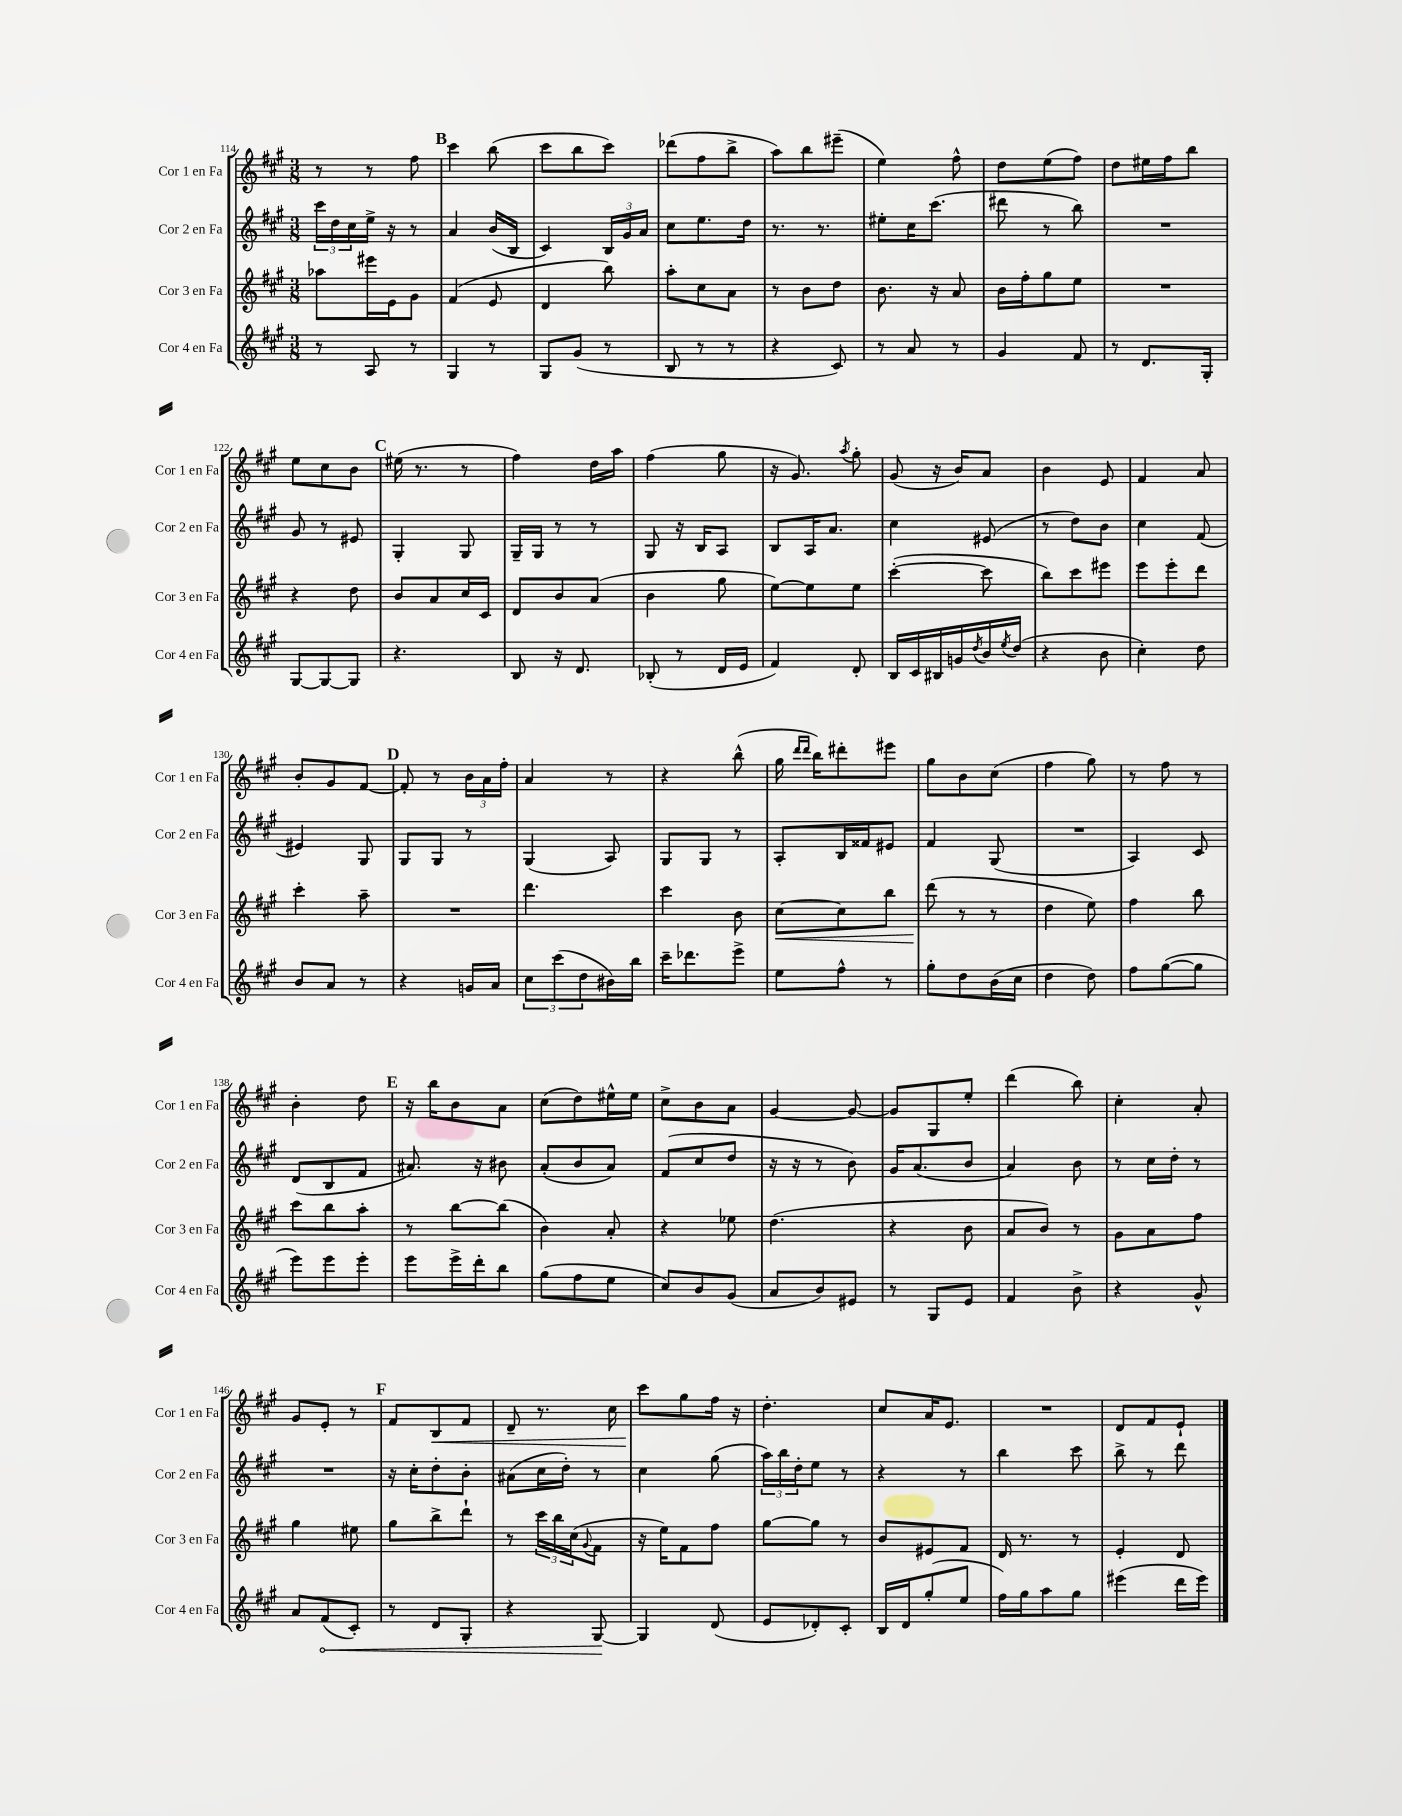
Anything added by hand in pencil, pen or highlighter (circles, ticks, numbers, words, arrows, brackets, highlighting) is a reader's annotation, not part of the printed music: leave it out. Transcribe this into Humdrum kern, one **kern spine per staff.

**kern	**kern	**kern	**kern
*staff4	*staff3	*staff2	*staff1
*clefG2	*clefG2	*clefG2	*clefG2
*k[f#c#g#]	*k[f#c#g#]	*k[f#c#g#]	*k[f#c#g#]
*M3/8	*M3/8	*M3/8	*M3/8
8r	8aa-\L	24ccc#\LL	8r
.	.	24dd\	.
.	.	24cc#\	.
8A/	16eee#\L	16ee^\JJ	8r
.	16e\J	16r	.
8r	8g#\J	8r	8ff#\
=	=	=	=
4G#/	(4f#/	4a/	4ccc#\
8r	8e/	(16b/LL	(8bb\
.	.	16B/JJ	.
=	=	=	=
8G#/L	4d/	4c#/)	8ccc#\L
(8g#/J	.	.	8bb\
8r	8bb\)	24B/LL	8ccc#\J)
.	.	24g#/	.
.	.	24a/JJ	.
=	=	=	=
8B/	8aa'\L	8cc#\L	(8ddd-\L
8r	8cc#\	8.ee\	8ff#\
8r	8a\J	.	8bb^\J
.	.	16dd\Jk	.
=	=	=	=
4r	8r	8.r	8aa\L)
.	8b\L	.	8bb\
.	.	8.r	.
8c#/)	8dd\J	.	(8eee#~\J
=	=	=	=
8r	8.b\	8ee#'\L	4ee\)
8a/	.	16cc#\K	.
.	16r	(8.ccc#\J	.
8r	8a/	.	8ff#^^\
=	=	=	=
4g#/	16b\LL	8ddd#\	8dd\L
.	16ff#'\J	.	.
.	8gg#\	8r	(8ee\
8f#/	8ee\J	8bb\)	8ff#\J)
=	=	=	=
8r	4.r	4.r	8dd\L
8.d/L	.	.	16ee#\L
.	.	.	16ff#\J
.	.	.	8bb\J
16G#'/Jk	.	.	.
=	=	=	=
[8G#/L	4r	8g#/	8ee\L
8G#/_	.	8r	8cc#\
8G#/]J	8dd\	8e#/	8b\J
=	=	=	=
4.r	8b/L	4G#'/	(16ee#\
.	.	.	8.r
.	8a/	.	.
.	16cc#/L	8G#/	8r
.	16c#/JJ	.	.
=	=	=	=
8B/	8d/L	16G#~/LL	4ff#\)
.	.	16G#/JJ	.
16r	8b/	8r	.
8.d/	.	.	.
.	(8a/J	8r	16dd\LL
.	.	.	16aa\JJ
=	=	=	=
(8B-'/	4b\	8G#/	(4ff#\
8r	.	16r	.
.	.	16B/LK	.
16d/LL	8gg#\	8A/J	8gg#\
16e/JJ	.	.	.
=	=	=	=
4f#/)	[8ee\L)	8B/L	16r
.	.	.	8.g#/)
.	8ee\]	16A/K	.
.	.	8.a/J	.
.	.	.	8qaa/
8d'/	8ee\J	.	8gg#'\
=	=	=	=
16B/LL	([4ccc#'\	4cc#\	(8g#/
16c#/	.	.	.
16B#/	.	.	16r
16g/	.	.	16b/LK)
8qdd/	.	.	.
16b/	8ccc#\]	(8e#/	8a/J
8qee/	.	.	.
(16dd/JJ	.	.	.
=	=	=	=
4r	8bb\L)	8r	4b\
.	8ccc#\	8dd\L)	.
8b\	8eee#\J	8b\J	8e/
=	=	=	=
4cc#'\)	8eee\L	4cc#\	4f#/
.	8eee'\	.	.
8dd\	8ddd\J	(8f#/	8a/
=	=	=	=
8b/L	4ccc#'\	4e#/)	8b'/L
8a/J	.	.	8g#/
8r	8aa~\	8G#/	[8f#/J
=	=	=	=
4r	4.r	8G#/L	8f#'/]
.	.	8G#/J	8r
16g/LL	.	8r	24b\LL
.	.	.	24a\
16a/JJ	.	.	.
.	.	.	24ff#'\JJ
=	=	=	=
12cc#\L	4.ddd\	(4G#/	4a/
(12ccc#\	.	.	.
12dd\	.	.	.
16b#\L)	.	8A/)	8r
16bb\JJ	.	.	.
=	=	=	=
16ccc#~\LK	4ccc#\	8G#/L	4r
8.ddd-\	.	.	.
.	.	8G#/J	.
8eee^\J	8b\	8r	(8bb^^\
=	=	=	=
8ee\L	[8cc#\L	8A'/L	16gg#\
.	.	.	16qqddd/LL
.	.	.	16qqddd/JJ
.	.	.	16bb\LK)
8ff#^^\J	8cc#\]	16B/L	8ddd#'\
.	.	16f##/J	.
8r	8bb\J	8e#/J	8eee#\J
=	=	=	=
8gg#'\L	(8ddd\	4f#/	8gg#\L
8dd\	8r	.	8b\
(16b\L	8r	(8G#/	(8cc#\J
16cc#\JJ	.	.	.
=	=	=	=
4dd\	4dd\	4.r	4ff#\
8dd\)	8ee\)	.	8gg#\)
=	=	=	=
8ff#\L	4ff#\	4A/)	8r
([8gg#\	.	.	8ff#\
8gg#\]J	8bb\	8c#/	8r
=	=	=	=
8eee\L)	8ccc#\L	(8d/L	4b'\
8eee\	8bb\	8B/	.
8eee'\J	8aa'\J	8f#/J	8dd\
=	=	=	=
8eee\L	8r	8.a#/)	16r
.	.	.	16bb\LK
16eee^\L	[8bb\L	.	8b\
16ddd'\J	.	16r	.
8bb\J	(8bb\]J	8b#\	8a\J
=	=	=	=
(8gg#\L	4b\)	(8a'/L	(8cc#\L
8ff#\	.	8b/	8dd\)
8ee\J	8a'/	8a/J)	16ee#^^\L
.	.	.	16ee#\JJ
=	=	=	=
8cc#/L)	4r	(8f#/L	8cc#^\L
8b/	.	8cc#/	8b\
(8g#/J	8ee-\	8dd/J	8a\J
=	=	=	=
8a/L	(4.dd\	16r	[4g#/
.	.	16r	.
8b/)	.	8r	.
8e#/J	.	8b\)	8g#/_
=	=	=	=
8r	4r	16g#/LK	8g#/]L
.	.	(8.a/	.
8G#/L	.	.	8G#/
8e/J	8b\	8b/J	8ee'/J
=	=	=	=
4f#/	8a/L	4a/)	(4ddd\
.	8b/J)	.	.
8b^\	8r	8b\	8bb\)
=	=	=	=
4r	8g#\L	8r	4cc#'\
.	8a\	16cc#\LL	.
.	.	16dd'\JJ	.
8g#^^/	8ff#\J	8r	8a'/
=	=	=	=
8a/L	4gg#\	4.r	8g#/L
(8f#/	.	.	8e'/J
8c#'/J)	8ee#\	.	8r
=	=	=	=
8r	8gg#\L	16r	8f#/L
.	.	16cc#'\LK	.
8d/L	8bb^\	8dd'\	8B/
8G#'/J	8ddd`\J	8b'\J	8f#/J
=	=	=	=
4r	8r	(8a#\L	8d~/
.	24ccc#\LL	16cc#\L	8.r
.	24bb\	.	.
.	.	16dd'\JJ)	.
.	(24cc#\J	.	.
.	8qqg#/	.	.
[8G#/	8f#\J	8r	.
.	.	.	16cc#\
=	=	=	=
4G#/]	16r	4cc#\	8ccc#\L
.	16ee\LK)	.	.
.	8f#\	.	8gg#\
(8d/	8ff#\J	(8gg#\	16ff#\Jk
.	.	.	16r
=	=	=	=
8e/L	[8gg#\L	24aa\LL)	4.dd'\
.	.	24bb\	.
.	.	24dd'\J	.
8d-'/)	8gg#\]J	8ee\J	.
8c#'/J	8r	8r	.
=	=	=	=
16B/LL	8b/L	4r	8cc#/L
16d/J	.	.	.
(8gg#'/	8e#/	.	16a/K
.	.	.	8.e/J
8ee/J	8f#/J	8r	.
=	=	=	=
16ff#\LL)	16d/	4bb\	4.r
16gg#\J	8.r	.	.
8aa\	.	.	.
8gg#\J	8r	8ccc#\	.
=	=	=	=
(4eee#\	4e'/	8bb^\	8d/L
.	.	8r	8f#/
16ddd\LL	8d/	8ddd\	8e`/J
16eee#\JJ)	.	.	.
==	==	==	==
*-	*-	*-	*-
